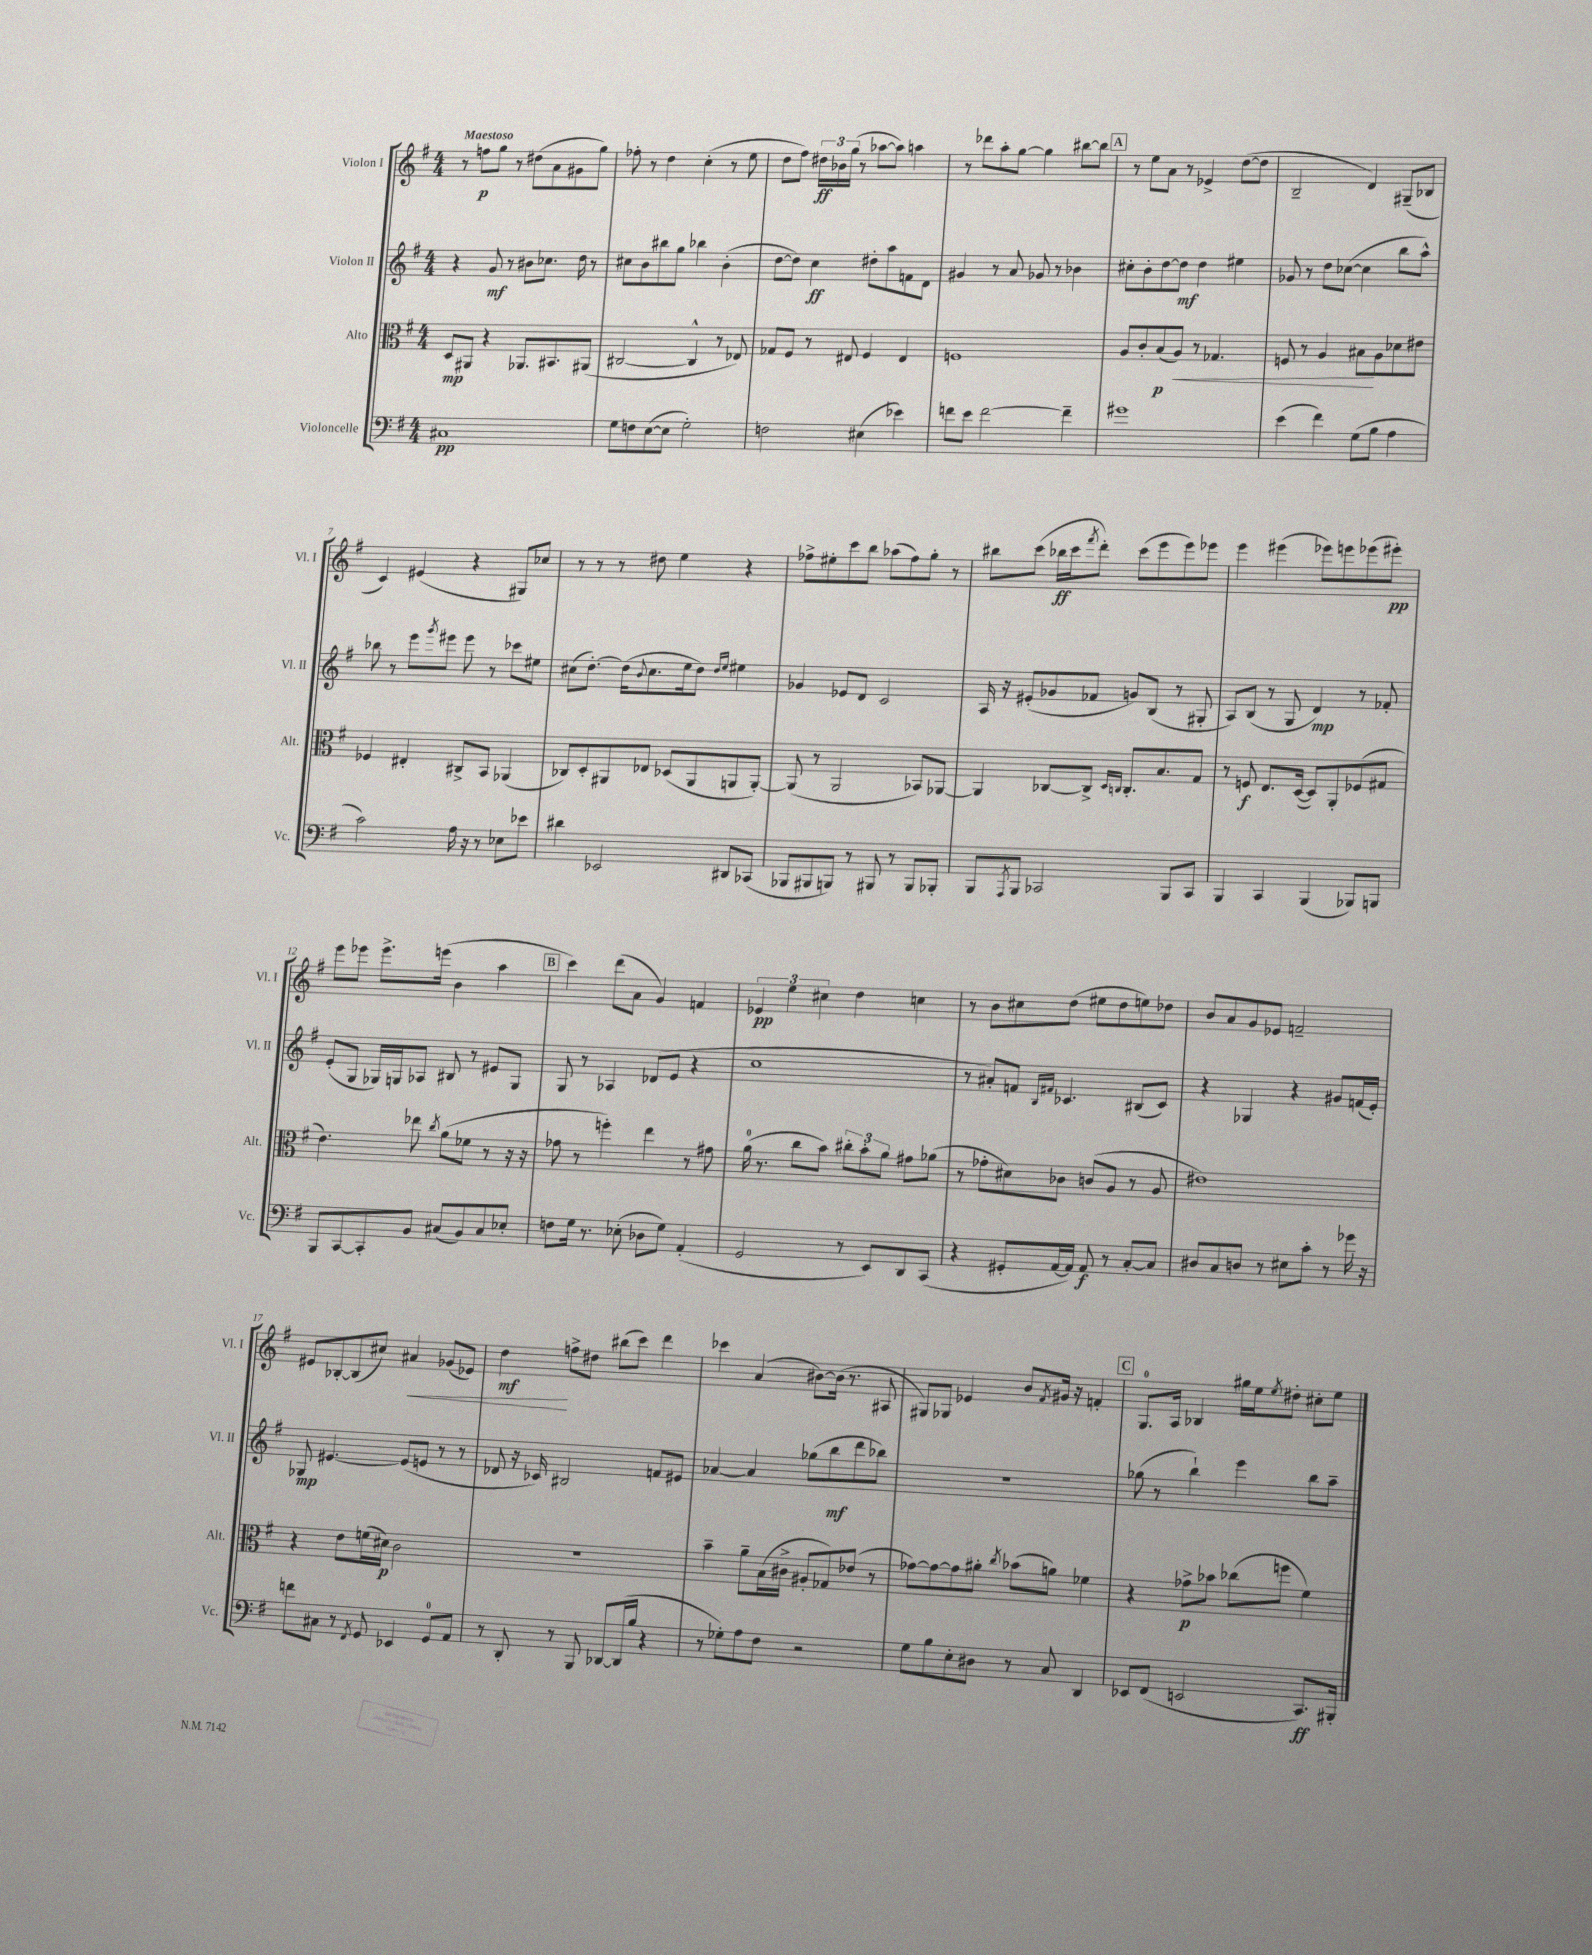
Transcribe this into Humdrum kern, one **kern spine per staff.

**kern	**kern	**kern	**kern
*staff4	*staff3	*staff2	*staff1
*clefF4	*clefC3	*clefG2	*clefG2
*k[f#]	*k[f#]	*k[f#]	*k[f#]
*M4/4	*M4/4	*M4/4	*M4/4
1C#	8D/L	4r	8r
.	8AA#/J	.	8ff\L
.	4r	8g/	8gg\J
.	.	8r	8r
.	8.AA-/L	8b#\L	(8dd#\L
.	.	8.cc-\J	8a\
.	8.BB#/	.	.
.	.	.	8g#\
.	.	16dd\	.
.	(8AA#/J	8r	8gg\J)
=	=	=	=
8G\L	[2C#/	8cc#\L	8ff-'\
8F\	.	8b\	8r
([8E\	.	8bb#\	4dd\
8E\]J	.	8gg\J	.
2G'\)	4C#^^/]	4bb-\	(4cc'\
.	8r	(4b'\	8r
.	8E-/)	.	8ee\
=	=	=	=
2F\	8G-/L	[8dd\L	8dd\L
.	8F#/J	8dd\]J)	8ff#\J)
.	8r	4cc\	24dd#\LL
.	.	.	24b-\
.	.	.	(24gg\JJ
.	8E#/	.	8r
(4E#\	4F#/	8dd#'\L	[8aa-\L
.	.	8aa\	8aa-\]J)
4e-\)	4E#/	8f\	4aa\
.	.	8d\J	.
=	=	=	=
8f\L	1F	4g#/	8r
8e\J	.	.	8ddd-\L
[2f\	.	8r	8aa'\
.	.	8a/	[8gg\J
.	.	8g-/	4gg\]
.	.	8r	.
4f~\]	.	4b-\	[8bb#\L
.	.	.	8bb#\]J
=	=	=	=
1g#	8A/L	8cc#'\L	8r
.	8c'/	8b'\	8ee\L
.	(8B/	[8dd\	8a\J
.	8A/J)	8dd\]J	8r
.	8r	4dd\	4e-^/
.	4.G-/	.	.
.	.	4ee#\	([8dd\L
.	.	.	8dd\]J
=	=	=	=
(4e\	8F/	8g-/	2B~/
.	8r	8r	.
4f#\)	4A/	8dd\L	.
.	.	([8cc-\J	.
(8G\L	8B#\L	4cc-\]	4d/)
8B\J	8A\	.	.
4A\	8d-\	8bb\L	(8G#~/L
.	8e#\J	8aa^^\J)	8B-/J
=	=	=	=
2c\)	4F-/	8bb-\	4c/)
.	.	8r	.
.	4E#'/	8eee\L	(4e#/
.	.	8qggg/	.
.	.	8eee#\J	.
16A\	8C#^/L	8eee#\	4r
16r	.	.	.
8r	8BB/J	8r	.
8E-\L	(4AA-/	8ccc-\L	8G#/L)
8e-\J	.	8ee#\J	8cc-/J
=	=	=	=
4d#\	8C-/L)	(8cc#\L	8r
.	8D'/	[8.dd'\J)	8r
2EE-/	8AA#/	.	8r
.	.	(16dd\]LK	.
.	.	8qqb/	.
.	8E-/J	8.cc#\	8dd#\
.	(8D-/L	.	4ee\
.	.	16ee\k	.
.	8AA#/	8dd\J)	.
.	.	16qqdd/LL	.
.	.	16qqee/JJ	.
8DD#/L	8AA/	4ee#\	4r
(8CC-/J	[8AA'/J)	.	.
=	=	=	=
8BBB-/L	(8AA/]	4g-/	8ff-^\L
8BBB#/	8r	.	8ee#'\
8BBB/J)	2AA/	8e-/L	8ccc\
8r	.	8d/J	8bb\J
8BBB#/	.	2c/	(8aa-\L
8r	.	.	8ff-\)
8BBB#/L	8BB-/L)	.	8gg'\J
8BBB-'/J	[8AA-/J	.	8r
=	=	=	=
8BBB/L	4AA-/]	16A/	8bb#\L
.	.	16r	.
8qAAA/	.	.	.
8BBB/J	.	(8e#'/L	(8ccc\J
2CC-/	[8C-/L	8g-/	16bb-\LL
.	.	.	16ccc\J
.	.	.	8qfff#/
.	8C-^/]J	8f-/J	8ddd'\J)
.	16qqD/LL	.	.
.	16qqC/JJ	.	.
.	8.C'/L	8g/L)	(8ccc\L
.	.	(8B/J	8eee\
.	8.B/	.	.
8BBB/L	.	8r	8eee\)
8CC-/J	8G/J	8G#'/	8eee-\J
=	=	=	=
4BBB/	8r	8A/L)	4eee\
.	8F/	(8B/J	.
4CC/	8.E/L	8r	(4eee#\
.	.	8G/	.
.	([16D/Jk	.	.
(4BBB/	8D/]L)	4d/)	8eee-\L)
.	8AA'/	.	8eee\
8BBB-/L)	(8F-/	8r	(8eee-\
8BBB/J	8G#/J	8f-'/	8eee#'\J)
=	=	=	=
8BBB/L	4.e\)	(8e'/L	8eee\L
[8CC/	.	8G/J	8eee-\J
8CC'/]	.	16G-/LL)	8.eee-^\L
.	.	16G/J	.
8BB/J	8ee-\	8A-/J	.
.	.	.	(16eee\Jk
.	8qcc/	.	.
(8C#/L	(8a\L	8B#/	4b\
8BB/)	8f-\J	8r	.
8C#/	8r	8e#/L	4aa\
8E-'/J	16r	8G/J	.
.	16r	.	.
=	=	=	=
8F\L	8g-\	8G/	4ccc\)
16G\Jk	8r	8r	.
8.r	.	.	.
.	4ff'\)	4A-/	(8ddd\L
(8E-'\	.	.	8a\J
8D-\L	4ee\	(8d-/L	4g/)
8G\J)	.	8e/J	.
(4AA'/	8r	4r	4f/
.	8g#\	.	.
=	=	=	=
2GG/	(16a\	1cc	6e-/
.	8.r	.	.
.	.	.	6ee\
.	8cc\L	.	.
.	.	.	6cc#\
.	8b\J)	.	.
8r	12cc#'\L	.	4dd\
.	12b'\	.	.
8EE/L)	.	.	.
.	12a\J	.	.
8DD/	8g#\L	.	4cc\
(8CC/J	(8a-\J	.	.
=	=	=	=
4r	8r	8r	8r
.	8g-'\L	8a#'/L)	8b\L
8GG#'/L	8d#\)	8f/J	8cc#\
.	.	16qqB/LL	.
.	.	16qqf#/JJ	.
[16AA/L	8c-\J	4.c-/	(8dd\J
16AA/]JJ)	.	.	.
8AA/	(8c/L	.	8ee#\L
8r	8A/J	.	8dd\
[8C'/L	8r	(8B#/L	8ee\)
8C/]J	8A/	8c-/J)	8dd-\J
=	=	=	=
8D#/L	1e#)	4r	8b/L
8C/	.	.	8a/
8D/J	.	4G-/	8g/
8r	.	.	8e-/J
8E#\L	.	4r	2f~/
8c'\J	.	.	.
8r	.	8g#/L	.
16g-\	.	(16f/L	.
16r	.	16e'/JJ)	.
=	=	=	=
8f\L	4r	8G-/	8e#/L
8C#\J	.	[4.e#/	[8B-'/
8r	8e\L	.	(8B-/]
8qFF#/	.	.	.
8GG/	(16f\L	.	8cc#/J)
.	16d#\JJ)	.	.
4EE-/	2c\	(8e#/]L	4a#/
.	.	8e/J	.
8GG/L	.	8r	(8g-/L
8AA/J	.	8r	8e-/J)
=	=	=	=
8r	1r	8d-/	4dd\
8DD'/	.	16r	.
.	.	16c-/)	.
8r	.	2B#/	8ff^\L
8BBB/	.	.	8dd#\J
[8DD-/L	.	.	(8bb#\L
(16DD-/]L	.	.	8ccc\J)
16B/JJ	.	.	.
4r	.	8f/L	4ddd\
.	.	8e#/J	.
=	=	=	=
8r	4b~\	[4a-/	4ccc-\
8G-'\L)	.	.	.
8A\	8a~\L	4a-/]	(4a/
8F#\J	(16B\L	.	.
.	16c#^\JJ	.	.
2r	8A#'/L	(8gg-\L	[8b#\L)
.	8G-/)	8bb\	(16b#\]Jk
.	.	.	8.r
.	(8e-/J	8ddd\	.
.	8r	8bb-\J)	8A#/
=	=	=	=
8G\L	[8g-\L)	1r	8G#/L)
8B\	8g-\_	.	8G-/J
8E'\	8g-\]	.	4e-/
8D#\J	8a#'\J	.	.
.	8qcc/	.	.
8r	(8b-\L	.	8b/L
.	.	.	8qf#/
8C/	8a\J)	.	16g#/Jk
.	.	.	16r
4DD/	4f-\	.	4f'/
=	=	=	=
8EE-/L	4r	(8gg-\	8.G/L
(8FF#/J	.	8r	.
.	.	.	16A/Jk
2EE/	8g-^\L	4bb`\)	4B-/
.	8b-\J	.	.
.	(8cc-\L	4eee\	16gg#\LL
.	.	.	16ee\J
.	.	.	8qee/
.	8ff\J	.	8dd#'\J
8.CC/L)	4f#\)	8bb\L	8cc#'\L
.	.	8aa~\J	8ee\J
16BBB#'/Jk	.	.	.
==	==	==	==
*-	*-	*-	*-
